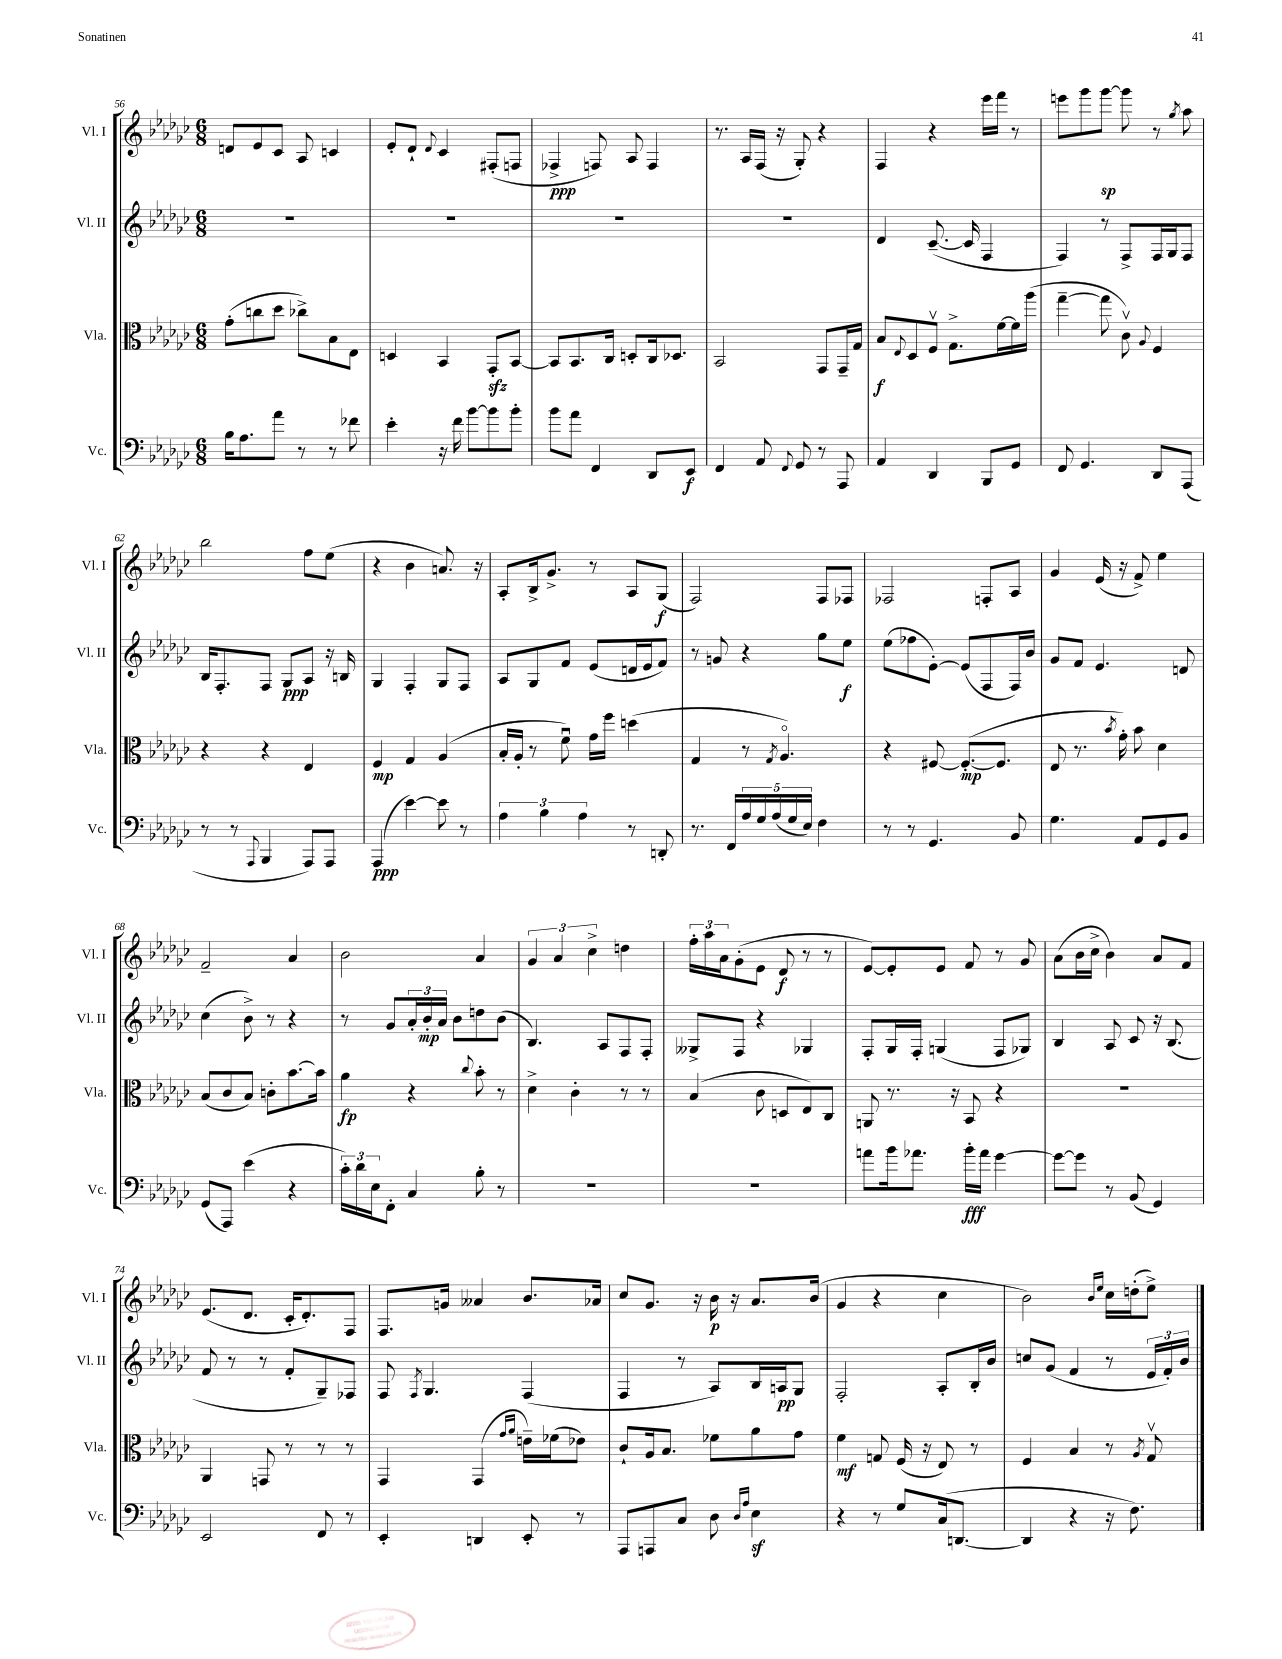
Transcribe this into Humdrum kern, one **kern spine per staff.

**kern	**dynam	**kern	**dynam	**kern	**dynam	**kern	**dynam
*part4	*part4	*part3	*part3	*part2	*part2	*part1	*part1
*staff4	*staff4	*staff3	*staff3	*staff2	*staff2	*staff1	*staff1
*I"Vc.	*	*I"Vla.	*	*I"Vl. II	*	*I"Vl. I	*
*I'Vc.	*	*I'Vla.	*	*I'Vl. II	*	*I'Vl. I	*
*clefF4	*	*clefC3	*	*clefG2	*	*clefG2	*
*k[b-e-a-d-g-c-]	*	*k[b-e-a-d-g-c-]	*	*k[b-e-a-d-g-c-]	*	*k[b-e-a-d-g-c-]	*
*M6/8	*	*M6/8	*	*M6/8	*	*M6/8	*
=56	=56	=56	=56	=56	=56	=56	=56
16B-\KL	.	(8g-'\L	.	2.r	.	8dn/L	.
8.A-\	.	.	.	.	.	.	.
.	.	8ccn\	.	.	.	8e-/	.
8a-\J	.	8dd-\J	.	.	.	8c-/J	.
8r	.	8cc-X^\L)	.	.	.	8A-/	.
8r	.	8B-\	.	.	.	4cn/	.
8f-X\	.	8E-\J	.	.	.	.	.
=57	=57	=57	=57	=57	=57	=57	=57
4e-'\	.	4Dn/	.	2.r	.	8e-'/L	.
.	.	.	.	.	.	8d-`/J	.
.	.	.	.	.	.	8qqd-/	.
16r	.	4BB-/	.	.	.	4c-/	.
16f\	.	.	.	.	.	.	.
[8b-\L	.	.	.	.	.	.	.
8b-\]	.	8GG-zz'/L	.	.	.	(8F#X'/L	.
8b-'\J	.	[8BB-/J	.	.	.	8Fn/J	.
=58	=58	=58	=58	=58	=58	=58	=58
8b-\L	.	8BB-/L]	.	2.r	.	4F-X^/	ppp
8a-\J	.	8.BB-/	.	.	.	.	.
4FF/	.	.	.	.	.	8Fn/)	.
.	.	16C-/Jk	.	.	.	.	.
.	.	8Dn'/L	.	.	.	8A-/	.
8DD-/L	.	16C-/k	.	.	.	4F/	.
.	.	8.D-X/J	.	.	.	.	.
8EE-/J	f	.	.	.	.	.	.
=59	=59	=59	=59	=59	=59	=59	=59
4FF/	.	2BB-/	.	2.r	.	8.r	.
.	.	.	.	.	.	16A-/LL	.
8AA-/	.	.	.	.	.	(16F/JJ	.
.	.	.	.	.	.	16r	.
8qqFF/	.	.	.	.	.	.	.
8GG-/	.	.	.	.	.	8G-'/)	.
8r	.	8GG-/L	.	.	.	4r	.
8AAA-/	.	16GG-~/L	.	.	.	.	.
.	.	16G-/JJ	.	.	.	.	.
=60	=60	=60	=60	=60	=60	=60	=60
4AA-/	.	8B-/L	f	4d-/	.	4F/	.
.	.	8qqE-/	.	.	.	.	.
.	.	8D-/	.	.	.	.	.
4DD-/	.	8Fv/J	.	([8.c-~/	.	4r	.
.	.	8.G-^\L	.	.	.	.	.
.	.	.	.	16c-/]	.	.	.
8BBB-/L	.	.	.	4F/	.	16eee-\LL	.
.	.	[16f\L	.	.	.	16fff\JJ	.
8GG-/J	.	16f\]	.	.	.	8r	.
.	.	(16aa-\JJ	.	.	.	.	.
=61	=61	=61	=61	=61	=61	=61	=61
8FF/	.	[4gg-~\	.	4F/)	.	8eeen\L	.
4.GG-/	.	.	.	.	.	8ggg-\	.
.	.	8gg-\]	.	8r	.	[8ggg-\J	sp
.	.	8c-v\)	.	8F^/L	.	8ggg-\]	.
.	.	8qqA-/	.	.	.	.	.
8DD-/L	.	4F/	.	16F/L	.	8r	.
.	.	.	.	16G-/J	.	.	.
.	.	.	.	.	.	8qgg-/	.
(8AAA-/J	.	.	.	8F/J	.	8aa-\	.
!!LO:LB:g=z
=62	=62	=62	=62	=62	=62	=62	=62
8r	.	4r	.	16B-/KL	.	2bb-\	.
.	.	.	.	8.F'/	.	.	.
8r	.	.	.	.	.	.	.
8qqAAA-/	.	.	.	.	.	.	.
4BBB-/	.	4r	.	8F/J	.	.	.
.	.	.	.	8G-/L	ppp	.	.
8AAA-/L)	.	4E-/	.	8A-/J	.	8ff\L	.
8AAA-/J	.	.	.	16r	.	(8ee-\J	.
.	.	.	.	16Bn/	.	.	.
=63	=63	=63	=63	=63	=63	=63	=63
(4AAA-/	ppp	4F/	mp	4G-/	.	4r	.
[4e-\)	.	4G-/	.	4F'/	.	4b-\	.
8e-\]	.	(4A-/	.	8G-/L	.	8.an/)	.
8r	.	.	.	8F/J	.	.	.
.	.	.	.	.	.	16r	.
=64	=64	=64	=64	=64	=64	=64	=64
6A-\	.	16B-'/LL	.	8A-/L	.	8A-'/L	.
.	.	16A-'/JJ	.	.	.	.	.
.	.	8r	.	8G-/	.	16B-^/k	.
6B-\	.	.	.	.	.	.	.
.	.	.	.	.	.	8.g-^/J	.
.	.	8fu\)	.	8f/J	.	.	.
6A-\	.	.	.	.	.	.	.
.	.	16g-\LL	.	(8e-/L	.	8r	.
.	.	16ff\JJ	.	.	.	.	.
8r	.	(4ddn\	.	16dn/L	.	8A-/L	.
.	.	.	.	16e-/J	.	.	.
8DDn'/	.	.	.	8f/J)	.	(8G-/J	f
=65	=65	=65	=65	=65	=65	=65	=65
8.r	.	4G-/	.	8r	.	2F/)	.
.	.	.	.	8gn/	.	.	.
16FF/LL	.	.	.	.	.	.	.
20A-/	.	8r	.	4r	.	.	.
20G-/	.	.	.	.	.	.	.
(20A-/	.	.	.	.	.	.	.
.	.	8qG-/	.	.	.	.	.
.	.	4.A-/)	.	.	.	.	.
20G-/	.	.	.	.	.	.	.
20E-/JJ)	.	.	.	.	.	.	.
4F\	.	.	.	8gg-\L	.	8F/L	.
.	.	.	.	8ee-\J	f	8F-X/J	.
=66	=66	=66	=66	=66	=66	=66	=66
8r	.	4r	.	(8ee-\L	.	2F-X/	.
8r	.	.	.	8ff-X\	.	.	.
4.GG-/	.	[8F#X/	.	[8e-'\J)	.	.	.
.	.	(8.F#'/L_	mp	(8e-/L]	.	.	.
.	.	.	.	8F/	.	8Fn'/L	.
.	.	8.F#/J]	.	.	.	.	.
8BB-/	.	.	.	16F/L)	.	8A-/J	.
.	.	.	.	16b-/JJ	.	.	.
=67	=67	=67	=67	=67	=67	=67	=67
4.G-\	.	8E-/	.	8g-/L	.	4g-/	.
.	.	8.r	.	8f/J	.	.	.
.	.	.	.	4.e-/	.	(16e-/	.
.	.	8qb-/	.	.	.	.	.
.	.	16g-'\)	.	.	.	16r	.
8AA-/L	.	8b-\	.	.	.	8f^/)	.
8GG-/	.	4d-\	.	.	.	4ee-\	.
8BB-/J	.	.	.	8dn/	.	.	.
!!LO:LB:g=z
=68	=68	=68	=68	=68	=68	=68	=68
(8GG-/L	.	(8B-/L	.	(4cc-\	.	2f~/	.
8AAA-/J)	.	8c-/	.	.	.	.	.
(4e-\	.	8B-/J)	.	8b-^\)	.	.	.
.	.	8cn'\L	.	8r	.	.	.
4r	.	[8.b-\	.	4r	.	4a-/	.
.	.	16b-\Jk]	.	.	.	.	.
=69	=69	=69	=69	=69	=69	=69	=69
24c-'\LL)	.	4a-\	fp	8r	.	2b-\	.
24d-\	.	.	.	.	.	.	.
24E-\J	.	.	.	.	.	.	.
8FF'\J	.	.	.	8g-/L	.	.	.
4C-/	.	4r	.	24a-'/L	.	.	.
.	.	.	.	24b-'/	mp	.	.
.	.	.	.	24a-/JJ	.	.	.
.	.	.	.	8b-\L	.	.	.
.	.	8qqcc-/	.	.	.	.	.
8B-'\	.	8b-'\	.	8ddn\	.	4a-/	.
8r	.	8r	.	(8b-\J	.	.	.
=70	=70	=70	=70	=70	=70	=70	=70
2.r	.	4d-^\	.	4.B-/)	.	6g-/	.
.	.	.	.	.	.	6a-/	.
.	.	4c-'\	.	.	.	.	.
.	.	.	.	.	.	6cc-^\	.
.	.	.	.	8A-/L	.	.	.
.	.	8r	.	8F/	.	4ddn\	.
.	.	8r	.	8F'/J	.	.	.
=71	=71	=71	=71	=71	=71	=71	=71
2.r	.	(4B-/	.	8G--X^/L	.	24ff'\LL	.
.	.	.	.	.	.	24aa-\	.
.	.	.	.	.	.	24a-\J	.
.	.	.	.	8F/J	.	(8g-'\	.
.	.	8c-\	.	4r	.	8e-\J	.
.	.	8Dn/L	.	.	.	8d-/	f
.	.	8E-/)	.	4G-X/	.	8r	.
.	.	8C-/J	.	.	.	8r	.
=72	=72	=72	=72	=72	=72	=72	=72
8an\L	.	8AAn/	.	8F'/L	.	[8e-/L)	.
16b-\k	.	8.r	.	16G-/L	.	8e-'/]	.
8.a-X\J	.	.	.	16F'/JJ	.	.	.
.	.	.	.	(4Gn/	.	8e-/J	.
.	.	16r	.	.	.	.	.
16b-'\LL	fff	8BB-/	.	.	.	8f/	.
16a-\JJ	.	.	.	.	.	.	.
[4g-\	.	4r	.	8F/L	.	8r	.
.	.	.	.	8G-X/J)	.	8g-/	.
=73	=73	=73	=73	=73	=73	=73	=73
8g-\L_	.	2.r	.	4B-/	.	(8a-\L	.
8g-\J]	.	.	.	.	.	16b-\L	.
.	.	.	.	.	.	16cc-^\JJ	.
8r	.	.	.	8A-/	.	4b-\)	.
(8BB-/	.	.	.	8c-/	.	.	.
4GG-/)	.	.	.	16r	.	8a-/L	.
.	.	.	.	(8.B-/	.	.	.
.	.	.	.	.	.	8f/J	.
!!LO:LB:g=z
=74	=74	=74	=74	=74	=74	=74	=74
2EE-/	.	4AA-/	.	8f/	.	(8.e-/L	.
.	.	.	.	8r	.	.	.
.	.	.	.	.	.	8.d-/J	.
.	.	8GGn/	.	8r	.	.	.
.	.	8r	.	8f'/L	.	16c-'/KL	.
.	.	.	.	.	.	8.d-'/)	.
8FF/	.	8r	.	8G-~/)	.	.	.
8r	.	8r	.	8F-X/J	.	8F/J	.
=75	=75	=75	=75	=75	=75	=75	=75
4EE-'/	.	4GG-/	.	8F/	.	8.F/L	.
.	.	.	.	8qF/	.	.	.
.	.	.	.	4.G-/	.	.	.
.	.	.	.	.	.	16gn/Jk	.
4DDn/	.	(4GG-/	.	.	.	4a--X/	.
.	.	16qqg-/LL	.	.	.	.	.
.	.	16qqa-/JJ	.	.	.	.	.
8EE-'/	.	16en~\LL)	.	(4F/	.	8.b-/L	.
.	.	(16f-X\J	.	.	.	.	.
8r	.	8e-X\J)	.	.	.	.	.
.	.	.	.	.	.	16a-X/Jk	.
=76	=76	=76	=76	=76	=76	=76	=76
8AAA-/L	.	8c-`/L	.	4F/	.	8cc-/L	.
8AAAn/	.	16A-/k	.	.	.	8.g-/J	.
.	.	8.B-/J	.	.	.	.	.
8C-/J	.	.	.	8r	.	.	.
.	.	.	.	.	.	16r	.
8D-\	.	8f-X\L	.	8A-/L)	.	16b-\	p
.	.	.	.	.	.	16r	.
16qqD-/LL	.	.	.	.	.	.	.
16qqA-/JJ	.	.	.	.	.	.	.
4E-z\	.	8a-\	.	16B-/L	.	8.a-/L	.
.	.	.	.	16An/J	pp	.	.
.	.	8g-\J	.	8G-/J	.	.	.
.	.	.	.	.	.	(16b-/Jk	.
=77	=77	=77	=77	=77	=77	=77	=77
4r	.	4f\	mf	2F'/	.	4g-/	.
8r	.	8Gn/	.	.	.	4r	.
8G-/L	.	(16F/	.	.	.	.	.
.	.	16r	.	.	.	.	.
(16C-/k	.	8E-/)	.	8A-'/L	.	4cc-\	.
[8.DDn/J	.	.	.	.	.	.	.
.	.	8r	.	16B-'/L	.	.	.
.	.	.	.	16b-/JJ	.	.	.
=78	=78	=78	=78	=78	=78	=78	=78
4DD/]	.	4F/	.	8ccn/L	.	2b-\)	.
.	.	.	.	(8g-/J	.	.	.
4r	.	4B-/	.	4f/	.	.	.
.	.	.	.	.	.	16qqb-/LL	.
.	.	.	.	.	.	16qqee-/JJ	.
16r	.	8r	.	8r	.	16cc-\LL	.
8.F\)	.	.	.	.	.	(16ddn'\J	.
.	.	8qA-/	.	.	.	.	.
.	.	8G-v/	.	24e-/LL	.	8ee-^\J)	.
.	.	.	.	24f'/)	.	.	.
.	.	.	.	24b-/JJ	.	.	.
==	==	==	==	==	==	==	==
*-	*-	*-	*-	*-	*-	*-	*-
